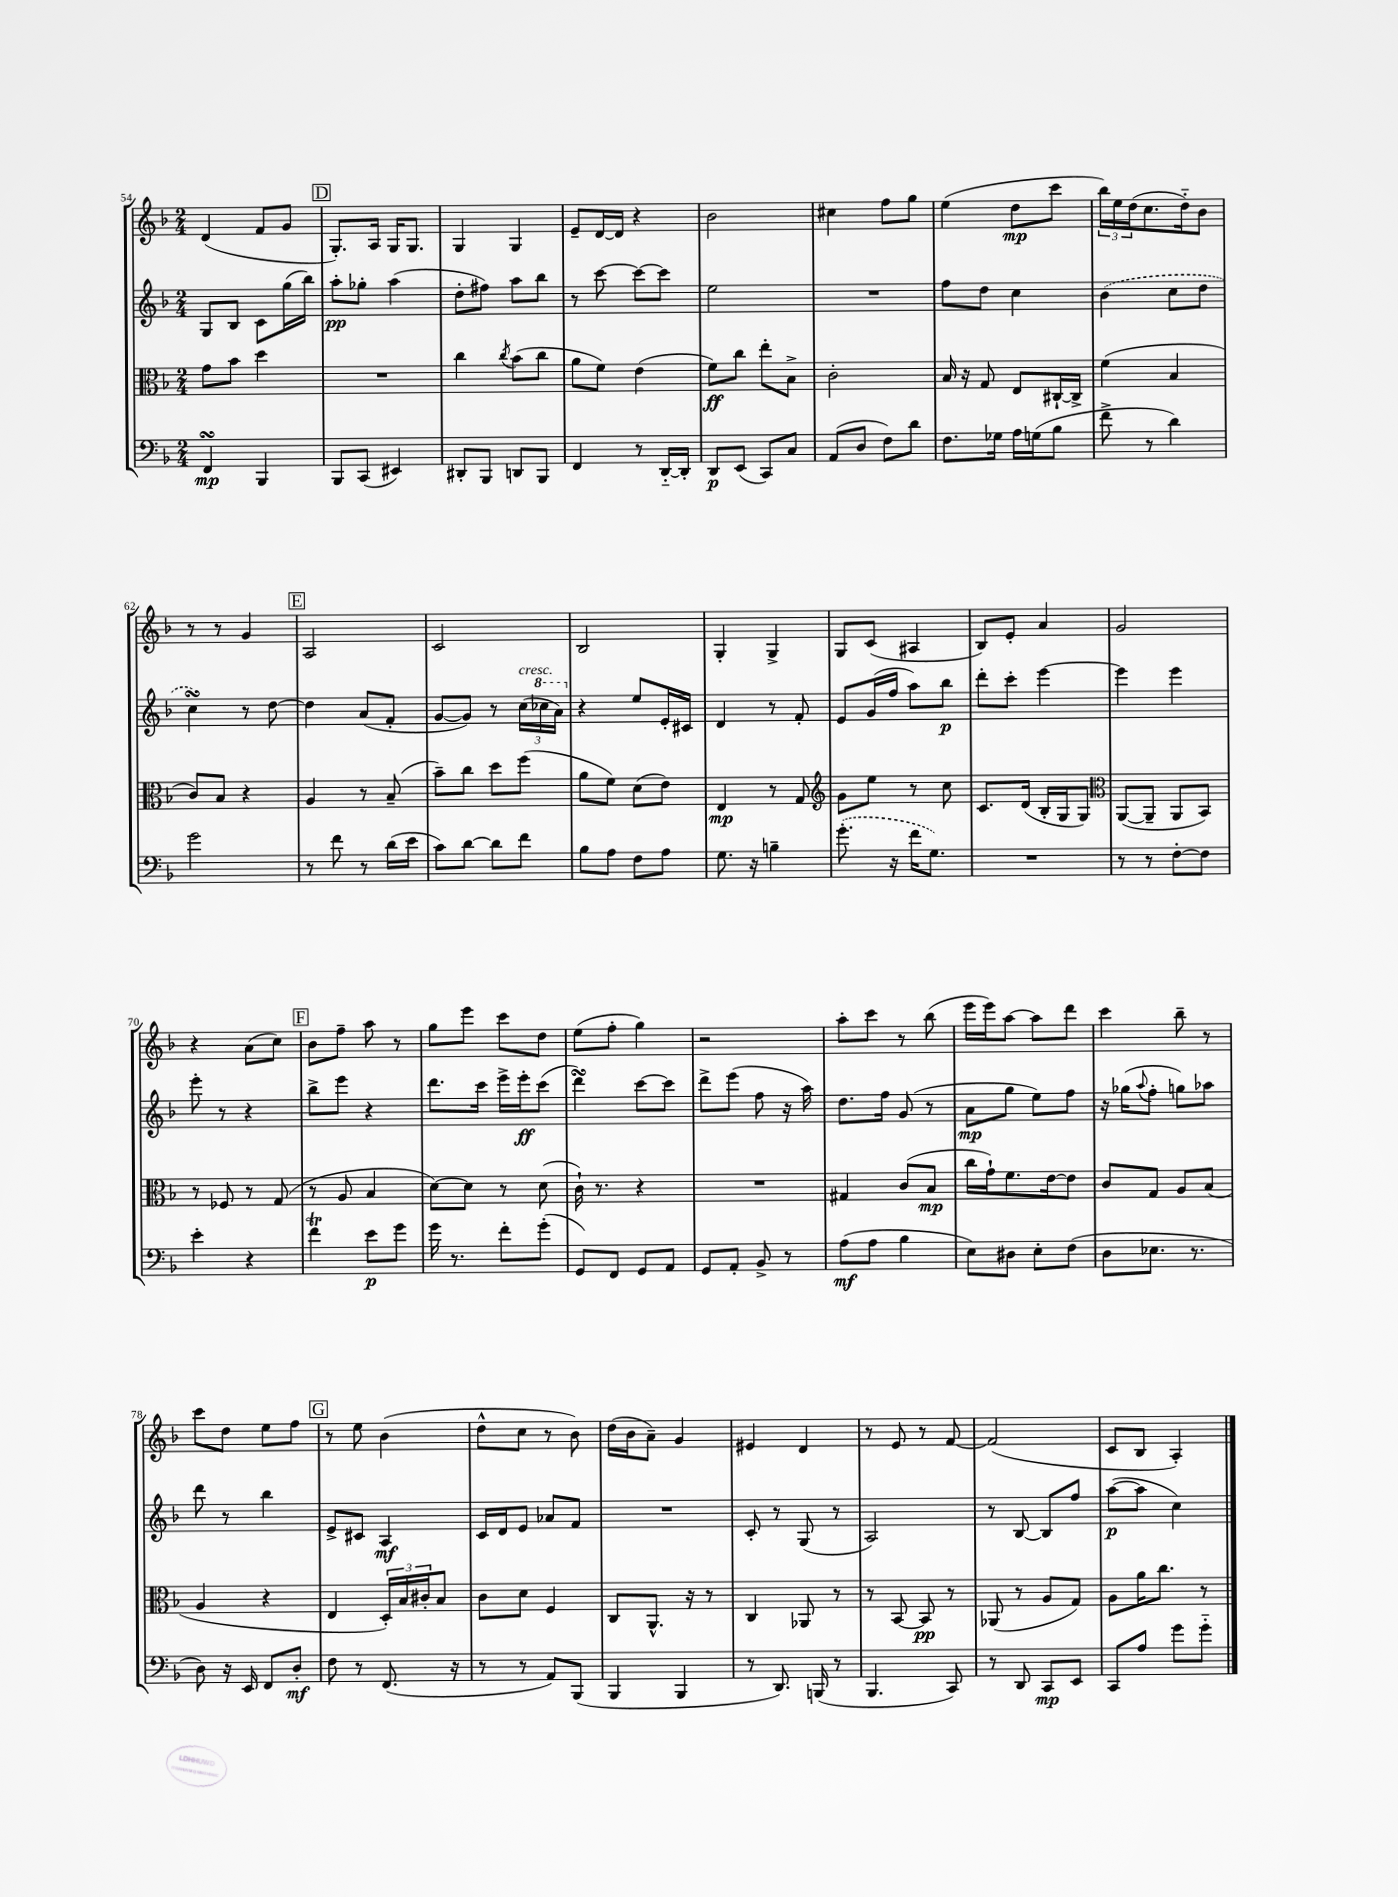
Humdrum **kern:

**kern	**dynam	**kern	**dynam	**kern	**dynam	**kern	**dynam
*part4	*part4	*part3	*part3	*part2	*part2	*part1	*part1
*staff4	*staff4	*staff3	*staff3	*staff2	*staff2	*staff1	*staff1
*clefF4	*	*clefC3	*	*clefG2	*	*clefG2	*
*k[b-]	*	*k[b-]	*	*k[b-]	*	*k[b-]	*
*M2/4	*	*M2/4	*	*M2/4	*	*M2/4	*
=54	=54	=54	=54	=54	=54	=54	=54
4FFsSSs/	mp	8g\L	.	8G/L	.	(4d/	.
.	.	8b-\J	.	8B-/J	.	.	.
4BBB-/	.	4dd\	.	8c\L	.	8f/L	.
.	.	.	.	(16gg\L	.	8g/J	.
.	.	.	.	16bb-\JJ)	.	.	.
!!LO:REH:place=s1:t=D
=55	=55	=55	=55	=55	=55	=55	=55
8BBB-/L	.	2r	.	8aa'\L	pp	8.G'/L)	.
(8CC/J	.	.	.	8gg-X'\J	.	.	.
.	.	.	.	.	.	16A/Jk	.
4EE#X/)	.	.	.	(4aa\	.	16G/KL	.
.	.	.	.	.	.	8.G/J	.
=56	=56	=56	=56	=56	=56	=56	=56
8DD#X'/L	.	4cc\	.	8dd'\L	.	4G/	.
8BBB-/J	.	.	.	8ff#X\J)	.	.	.
.	.	8qcc/	.	.	.	.	.
8DDn/L	.	(8b-\L	.	8aa\L	.	4G/	.
8BBB-/J	.	8cc\J	.	8bb-\J	.	.	.
=57	=57	=57	=57	=57	=57	=57	=57
4FF/	.	8a\L	.	8r	.	8e~/L	.
.	.	8f\J)	.	[8ccc\	.	[16d/L	.
.	.	.	.	.	.	16d/JJ]	.
8r	.	(4e\	.	8ccc\L_	.	4r	.
[16DD/LL	.	.	.	8ccc\J]	.	.	.
16DD'/JJ]	.	.	.	.	.	.	.
=58	=58	=58	=58	=58	=58	=58	=58
8DD/L	p	8f\L)	ff	2ee\	.	2b-\	.
(8EE/J	.	8cc\J	.	.	.	.	.
8CC/L)	.	8ee'\L	.	.	.	.	.
8C/J	.	8B-^\J	.	.	.	.	.
=59	=59	=59	=59	=59	=59	=59	=59
(8AA/L	.	2c'\	.	2r	.	4cc#X\	.
8D/J	.	.	.	.	.	.	.
8F\L)	.	.	.	.	.	8ff\L	.
8d\J	.	.	.	.	.	8gg\J	.
=60	=60	=60	=60	=60	=60	=60	=60
8.F\L	.	16B-/	.	8ff\L	.	(4ee\	.
.	.	16r	.	.	.	.	.
.	.	8G/	.	8dd\J	.	.	.
16G-X\Jk	.	.	.	.	.	.	.
16A\LL	.	8E/L	.	4cc\	.	8dd\L	mp
(16Gn\J	.	.	.	.	.	.	.
8B-\J	.	[16C#X`/L	.	.	.	8ccc\J	.
.	.	16C#^/JJ]	.	.	.	.	.
=61	=61	=61	=61	=61	=61	=61	=61
8f^\	.	(4f\	.	(4b-\	.	24bb-\LL)	.
.	.	.	.	.	.	24ee\	.
.	.	.	.	.	.	(24dd\J	.
8r	.	.	.	.	.	8.cc\	.
4d\)	.	4B-/	.	8cc\L	.	.	.
.	.	.	.	.	.	16dd\k)	.
.	.	.	.	8dd\J	.	8b-\J	.
!!LO:LB:g=z
=62	=62	=62	=62	=62	=62	=62	=62
2g\	.	8c/L)	.	4ccsSSS\)	.	8r	.
.	.	8B-/J	.	.	.	8r	.
.	.	4r	.	8r	.	4g/	.
.	.	.	.	[8dd\	.	.	.
!!LO:REH:place=s1:t=E
=63	=63	=63	=63	=63	=63	=63	=63
8r	.	4A/	.	4dd\]	.	2A/	.
8f\	.	.	.	.	.	.	.
8r	.	8r	.	(8a/L	.	.	.
(16d\LL	.	(8B-~/	.	8f'/J	.	.	.
16e\JJ	.	.	.	.	.	.	.
=64	=64	=64	=64	=64	=64	=64	=64
8c\L)	.	8b-~\L)	.	[8g/L	.	2c/	.
[8d\J	.	8cc\J	.	8g/J])	.	.	.
8d\L]	.	8dd\L	.	8r	.	.	.
!	!	!	!	!LO:TX:a:i:t=cresc.	!	!	!
8f\J	.	(8ff\J	.	(24cc\LL	.	.	.
*	*	*	*	*8va	*	*	*
.	.	.	.	24ccc-X\	.	.	.
.	.	.	.	24aa\JJ)	.	.	.
=65	=65	=65	=65	=65	=65	=65	=65
*	*	*	*	*X8va	*	*	*
8B-\L	.	8a\L	.	4r	.	2B-/	.
8A\J	.	8f\J)	.	.	.	.	.
8F\L	.	(8d\L	.	8ee/L	.	.	.
8A\J	.	8e\J)	.	16e'/L	.	.	.
.	.	.	.	16c#X/JJ	.	.	.
=66	=66	=66	=66	=66	=66	=66	=66
8.G\	.	4E/	mp	4d/	.	4G'/	.
16r	.	.	.	.	.	.	.
4Bn~\	.	8r	.	8r	.	4G^/	.
.	.	8G/	.	8f'/	.	.	.
=67	=67	=67	=67	=67	=67	=67	=67
*	*	*clefG2	*	*	*	*	*
(8.g'\	.	8g\L	.	8e/L	.	8G/L	.
.	.	8ee\J	.	(16g/L	.	(8c/J	.
16r	.	.	.	16ff/JJ	.	.	.
16f\KL	.	8r	.	8aa\L)	.	4A#X/	.
8.G\J)	.	.	.	.	.	.	.
.	.	8cc\	.	8bb-\J	p	.	.
=68	=68	=68	=68	=68	=68	=68	=68
2r	.	8.c/L	.	8ddd'\L	.	8B-/L)	.
.	.	.	.	8ccc'\J	.	8e'/J	.
.	.	(16d/Jk	.	.	.	.	.
.	.	16B-'/LL	.	[4eee\	.	4a/	.
.	.	16G/J	.	.	.	.	.
.	.	8G/J)	.	.	.	.	.
=69	=69	=69	=69	=69	=69	=69	=69
*	*	*clefC3	*	*	*	*	*
8r	.	([8AA/L	.	4eee\]	.	2g/	.
8r	.	8AA~/J]	.	.	.	.	.
[8F'\L	.	8AA/L	.	4eee\	.	.	.
8F\J]	.	8BB-/J)	.	.	.	.	.
!!LO:LB:g=z
=70	=70	=70	=70	=70	=70	=70	=70
4e'\	.	8r	.	8eee'\	.	4r	.
.	.	8F-X/	.	8r	.	.	.
4r	.	8r	.	4r	.	(8a\L	.
.	.	(8G/	.	.	.	8cc\J)	.
!!LO:REH:place=s1:t=F
=71	=71	=71	=71	=71	=71	=71	=71
4fT\	.	8r	.	8bb-^\L	.	8b-\L	.
.	.	8A/	.	8eee\J	.	8ff~\J	.
8e\L	p	4B-/	.	4r	.	8aa\	.
8g\J	.	.	.	.	.	8r	.
=72	=72	=72	=72	=72	=72	=72	=72
16g\	.	[8d\L)	.	8.ddd\L	.	8gg\L	.
8.r	.	.	.	.	.	.	.
.	.	8d\J]	.	.	.	8eee\J	.
.	.	.	.	16ccc\Jk	.	.	.
8f'\L	.	8r	.	16eee^\LL	.	8ccc\L	.
.	.	.	.	16eee'\J	ff	.	.
(8g'\J	.	(8d\	.	(8ccc\J	.	8dd\J	.
=73	=73	=73	=73	=73	=73	=73	=73
8GG/L)	.	16c`\)	.	4dddsSSS\)	.	(8ee\L	.
.	.	8.r	.	.	.	.	.
8FF/J	.	.	.	.	.	8ff'\J	.
8GG/L	.	4r	.	[8ccc\L	.	4gg\)	.
8AA/J	.	.	.	8ccc\J]	.	.	.
=74	=74	=74	=74	=74	=74	=74	=74
8GG/L	.	2r	.	8ddd^\L	.	2r	.
8AA'/J	.	.	.	(8eee\J	.	.	.
8BB-^/	.	.	.	8ff\	.	.	.
8r	.	.	.	16r	.	.	.
.	.	.	.	16aa\)	.	.	.
=75	=75	=75	=75	=75	=75	=75	=75
(8A\L	mf	4G#X/	.	8.dd\L	.	8aa'\L	.
8A\J	.	.	.	.	.	8ccc\J	.
.	.	.	.	16ff\Jk	.	.	.
4B-\	.	(8c/L	.	(8g/	.	8r	.
.	.	8B-/J	mp	8r	.	(8bb-\	.
=76	=76	=76	=76	=76	=76	=76	=76
8E\L)	.	16cc\LL	.	8a\L	mp	16eee\LL	.
.	.	16g`\J)	.	.	.	16eee\J)	.
8D#X\J	.	8.f\	.	8gg\J	.	[8aa\J	.
8E'\L	.	.	.	8ee\L)	.	8aa\L]	.
.	.	[16e\k	.	.	.	.	.
(8F\J	.	8e\J]	.	8ff\J	.	8ddd\J	.
=77	=77	=77	=77	=77	=77	=77	=77
8D\L	.	8c/L	.	16r	.	4ccc\	.
.	.	.	.	(16gg-X\KL	.	.	.
.	.	.	.	8qqaa/	.	.	.
8.E-X\J	.	8G/J	.	8ff'\J	.	.	.
.	.	8A/L	.	8ggn\L)	.	8bb-~\	.
8.r	.	.	.	.	.	.	.
.	.	(8B-/J	.	8aa-X\J	.	8r	.
!!LO:LB:g=z
=78	=78	=78	=78	=78	=78	=78	=78
8D\)	.	4A/	.	8ddd\	.	8ccc\L	.
16r	.	.	.	8r	.	8dd\J	.
16EE/	.	.	.	.	.	.	.
8FF/L	.	4r	.	4bb-\	.	8ee\L	.
8D'/J	mf	.	.	.	.	8ff\J	.
!!LO:REH:place=s1:t=G
=79	=79	=79	=79	=79	=79	=79	=79
8F\	.	4E/	.	8e^/L	.	8r	.
8r	.	.	.	8c#X/J	.	8ee\	.
(8.FF/	.	24D'/LL)	.	4A/	mf	(4b-\	.
.	.	24B-/	.	.	.	.	.
.	.	24c#X'/J	.	.	.	.	.
.	.	8B-/J	.	.	.	.	.
16r	.	.	.	.	.	.	.
=80	=80	=80	=80	=80	=80	=80	=80
8r	.	8c\L	.	16c/LL	.	8dd^^\L	.
.	.	.	.	16d/J	.	.	.
8r	.	8d\J	.	8e/J	.	8cc\J	.
8AA/L)	.	4F/	.	8a-X/L	.	8r	.
(8BBB-/J	.	.	.	8f/J	.	8b-\)	.
=81	=81	=81	=81	=81	=81	=81	=81
4BBB-/	.	8C/L	.	2r	.	(16dd\LL	.
.	.	.	.	.	.	16b-\J	.
.	.	8.AA^^/J	.	.	.	8a~\J)	.
4BBB-/	.	.	.	.	.	4g/	.
.	.	16r	.	.	.	.	.
.	.	8r	.	.	.	.	.
=82	=82	=82	=82	=82	=82	=82	=82
8r	.	4C/	.	8c'/	.	4e#X/	.
8.DD/)	.	.	.	8r	.	.	.
.	.	8AA-X/	.	(8G/	.	4d/	.
(16BBBn/	.	.	.	.	.	.	.
8r	.	8r	.	8r	.	.	.
=83	=83	=83	=83	=83	=83	=83	=83
4.BBB-/	.	8r	.	2A/)	.	8r	.
.	.	[8BB-/	.	.	.	8e/	.
.	.	8BB-/]	pp	.	.	8r	.
8CC/)	.	8r	.	.	.	[8f/	.
=84	=84	=84	=84	=84	=84	=84	=84
8r	.	(8AA-X/	.	8r	.	(2f/]	.
8DD/	.	8r	.	[8B-/	.	.	.
8CC/L	mp	8A/L	.	8B-/L]	.	.	.
8EE/J	.	8G/J)	.	8ff/J	.	.	.
=85	=85	=85	=85	=85	=85	=85	=85
8CC/L	.	8A\L	.	([8aa\L	p	8c/L	.
8A/J	.	16a\K	.	8aa\J]	.	8B-/J	.
.	.	8.cc\J	.	.	.	.	.
8g\L	.	.	.	4cc\)	.	4A'/)	.
8g\J	.	8r	.	.	.	.	.
==	==	==	==	==	==	==	==
*-	*-	*-	*-	*-	*-	*-	*-
